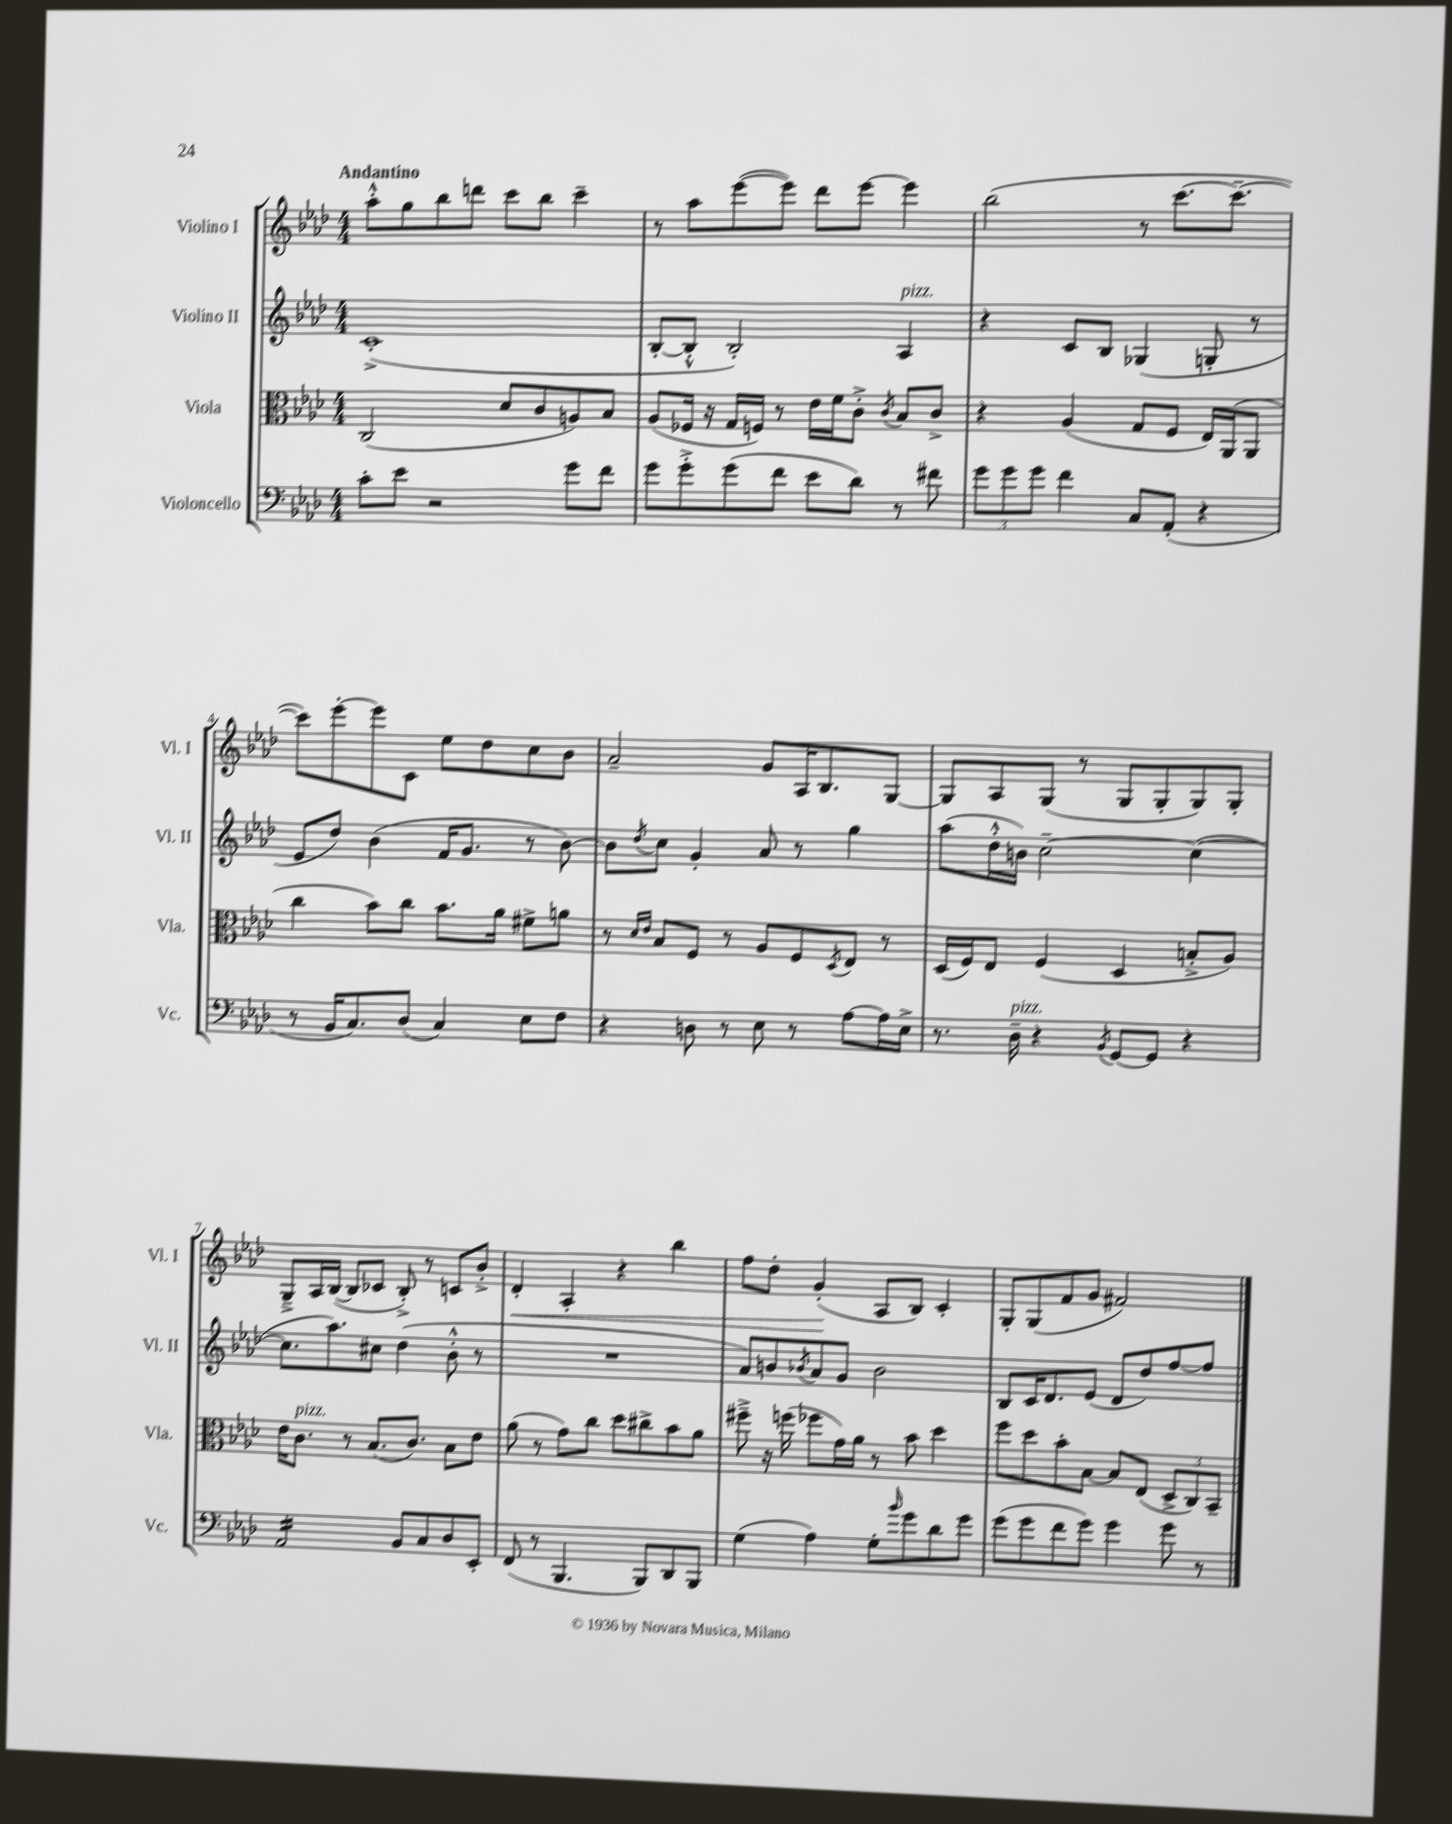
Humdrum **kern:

**kern	**kern	**kern	**kern	**dynam
*part4	*part3	*part2	*part1	*part1
*staff4	*staff3	*staff2	*staff1	*staff1
*I"Violoncello	*I"Viola	*I"Violino II	*I"Violino I	*
*I'Vc.	*I'Vla.	*I'Vl. II	*I'Vl. I	*
*clefF4	*clefC3	*clefG2	*clefG2	*
*k[b-e-a-d-]	*k[b-e-a-d-]	*k[b-e-a-d-]	*k[b-e-a-d-]	*
*M4/4	*M4/4	*M4/4	*M4/4	*
=1	=1	=1	=1	=1
!	!	!	!LO:TX:a:B:t=Andantino	!
8c'\L	(2C/	(1c'^	8aa-'^^\L	.
8e-\J	.	.	8gg\	.
2r	.	.	8bb-\	.
.	.	.	8dddn\J	.
.	8d-/L	.	8ccc\L	.
.	8c/	.	8bb-\J	.
8g\L	8An/)	.	4ccc~\	.
8f\J	8B-/J	.	.	.
=2	=2	=2	=2	=2
8g\L	(8A-/L	[8B-'/L	8r	.
8g'^\	16F-X/Jk	8B-'^^/J]	8aa-\L	.
.	16r	.	.	.
(8g\	16G/LL	2B-'/)	([8eee-\	.
.	16Fn/JJ)	.	.	.
8f\J	8r	.	8eee-\J])	.
8e-\L	16e-\LL	.	8ddd-\L	.
.	16f\J	.	.	.
8d-\J)	8c'^\J	.	[8eee-\J	.
.	8qc/	.	.	.
!	!	!LO:TX:a:i:t=pizz.	!	!
8r	8B-/L	4A-/	4eee-\]	.
8f#X\	8c^/J	.	.	.
=3	=3	=3	=3	=3
12g\L	4r	4r	(2bb-\	.
12g\	.	.	.	.
12g\J	.	.	.	.
4f\	(4A-/	8c/L	.	.
.	.	8B-/J	.	.
8C/L	8G/L	(4G-X/	8r	.
(8AA-'/J	8F/J	.	[8.ccc\L	.
4r	16E-/LL)	8Gn'/	.	.
.	(16AA-/J	.	8.ccc~\J_	.
.	8AA-/J	8r	.	.
!!LO:LB:g=z
=4	=4	=4	=4	=4
8r	4cc\	8e-/L	8ccc\L])	.
16BB-/KL	.	8dd-/J)	[8eee-'\	.
8.C/)	.	.	.	.
.	8b-\L)	(4b-\	8eee-\]	.
(8D-/J	8cc\J	.	8c\J	.
4C/)	8.b-\L	16f/KL	8ee-\L	.
.	.	8.g/J	.	.
.	.	.	8dd-\	.
.	16a-\Jk	.	.	.
8E-\L	8f#X^\L	8r	8cc\	.
8F\J	8an\J	[8b-\)	8b-\J	.
=5	=5	=5	=5	=5
4r	8r	8b-\L]	2a-~/	.
.	16qqd-/LL	.	.	.
.	16qqe-/JJ	8qdd-/	.	.
.	8B-/L	8cc\J	.	.
8Dn\	8F/J	4g'/	.	.
8r	8r	.	.	.
8E-\	8A-/L	8a-/	8g/L	.
8r	8F/	8r	16A-/K	.
.	.	.	8.B-/	.
.	8qD-/	.	.	.
[8A-\L	8E-/J	4gg\	.	.
16A-\L]	8r	.	[8G/J	.
16E-^\JJ	.	.	.	.
=6	=6	=6	=6	=6
8.r	(16D-/LL	(8aa-\L	8G/L]	.
.	16F/J)	.	.	.
.	8E-/J	16dd-'^^\L	8A-/	.
!LO:TX:a:i:t=pizz.	!	!	!	!
16D-~\	.	16bn\JJ)	.	.
4r	(4F/	[2cc~\	(8G/J	.
.	.	.	8r	.
8qBB-/	.	.	.	.
[8GG/L	4D-/	.	8G/L	.
8GG/J]	.	.	8G'/	.
4r	8Bn'^/L	(4cc\_	8G/)	.
.	8A-/J)	.	8G'/J	.
!!LO:LB:g=z
=7	=7	=7	=7	=7
*tremolo	*	*	*	*
16AA-/LL	16e-\KL	8.cc\L]	8G~^/L	.
!	!LO:TX:a:i:t=pizz.	!	!	!
16AA-/	8.c\J	.	.	.
16AA-/	.	.	16A-/L	.
16AA-/	.	8.aa-\)	([16B-/JJ	.
16AA-/	8r	.	8B-/L]	.
16AA-/	.	.	.	.
16AA-/	(8.B-/L	8cc#X\J	8c-X/J	.
16AA-/JJ	.	.	.	.
*Xtremolo	*	*	*	*
8BB-/L	.	(4dd-\	8B-'^/)	.
.	8.c/J)	.	.	.
8C/	.	.	8r	.
8D-/	8B-\L	8b-'^^\	8cn/L	.
8EE-'/J	8e-\J	8r	8b-'^/J	.
=8	=8	=8	=8	=8
!	!	!	!	!LO:HP:b
(8FF/	(8a-\	1r	4d-'/	<
8r	8r	.	.	.
4.BBB-/	8g\L)	.	4A-'/	.
.	8cc\J	.	.	.
.	8dd-\L	.	4r	.
8BBB-/L)	8cc#X^\	.	.	.
8DD-/	8b-\	.	4bb-\	.
8BBB-/J	8a-\J	.	.	.
=9	=9	=9	=9	=9
(4G\	8ff#X~^\	8a-/L)	8ff\L	.
.	16r	8bn/	8dd-'\J	.
.	(16ffn\	.	.	.
.	.	8qb-X/	.	.
4A-\)	8ff-X\L	8a-/	(4g'/	.
.	16g\L)	8g/J	.	.
.	16a-\JJ	.	.	.
8G'\L	8r	2b-\	8A-/L	[
16qqb-/	.	.	.	.
8g\	8b-\	.	8B-/J)	.
8d-\	4dd-\	.	4c'/	.
8g\J	.	.	.	.
=10	=10	=10	=10	=10
(8g\L	8ff\L	8B-/L	8G'/L	.
8g\	8dd-\	16c/K	(8G/	.
.	.	8.d-/	.	.
8f\	8b-'\	.	8f/	.
8g\J)	[8B-\J	(8e-/J	8g/J	.
4g\	8B-/L]	8d-/L	2f#X/)	.
.	(8E-/J	8dd-/)	.	.
8g\	12D-^/L	[8ff/	.	.
.	12C/)	.	.	.
8r	.	8ff/J]	.	.
.	12BB-~/J	.	.	.
==	==	==	==	==
*-	*-	*-	*-	*-
